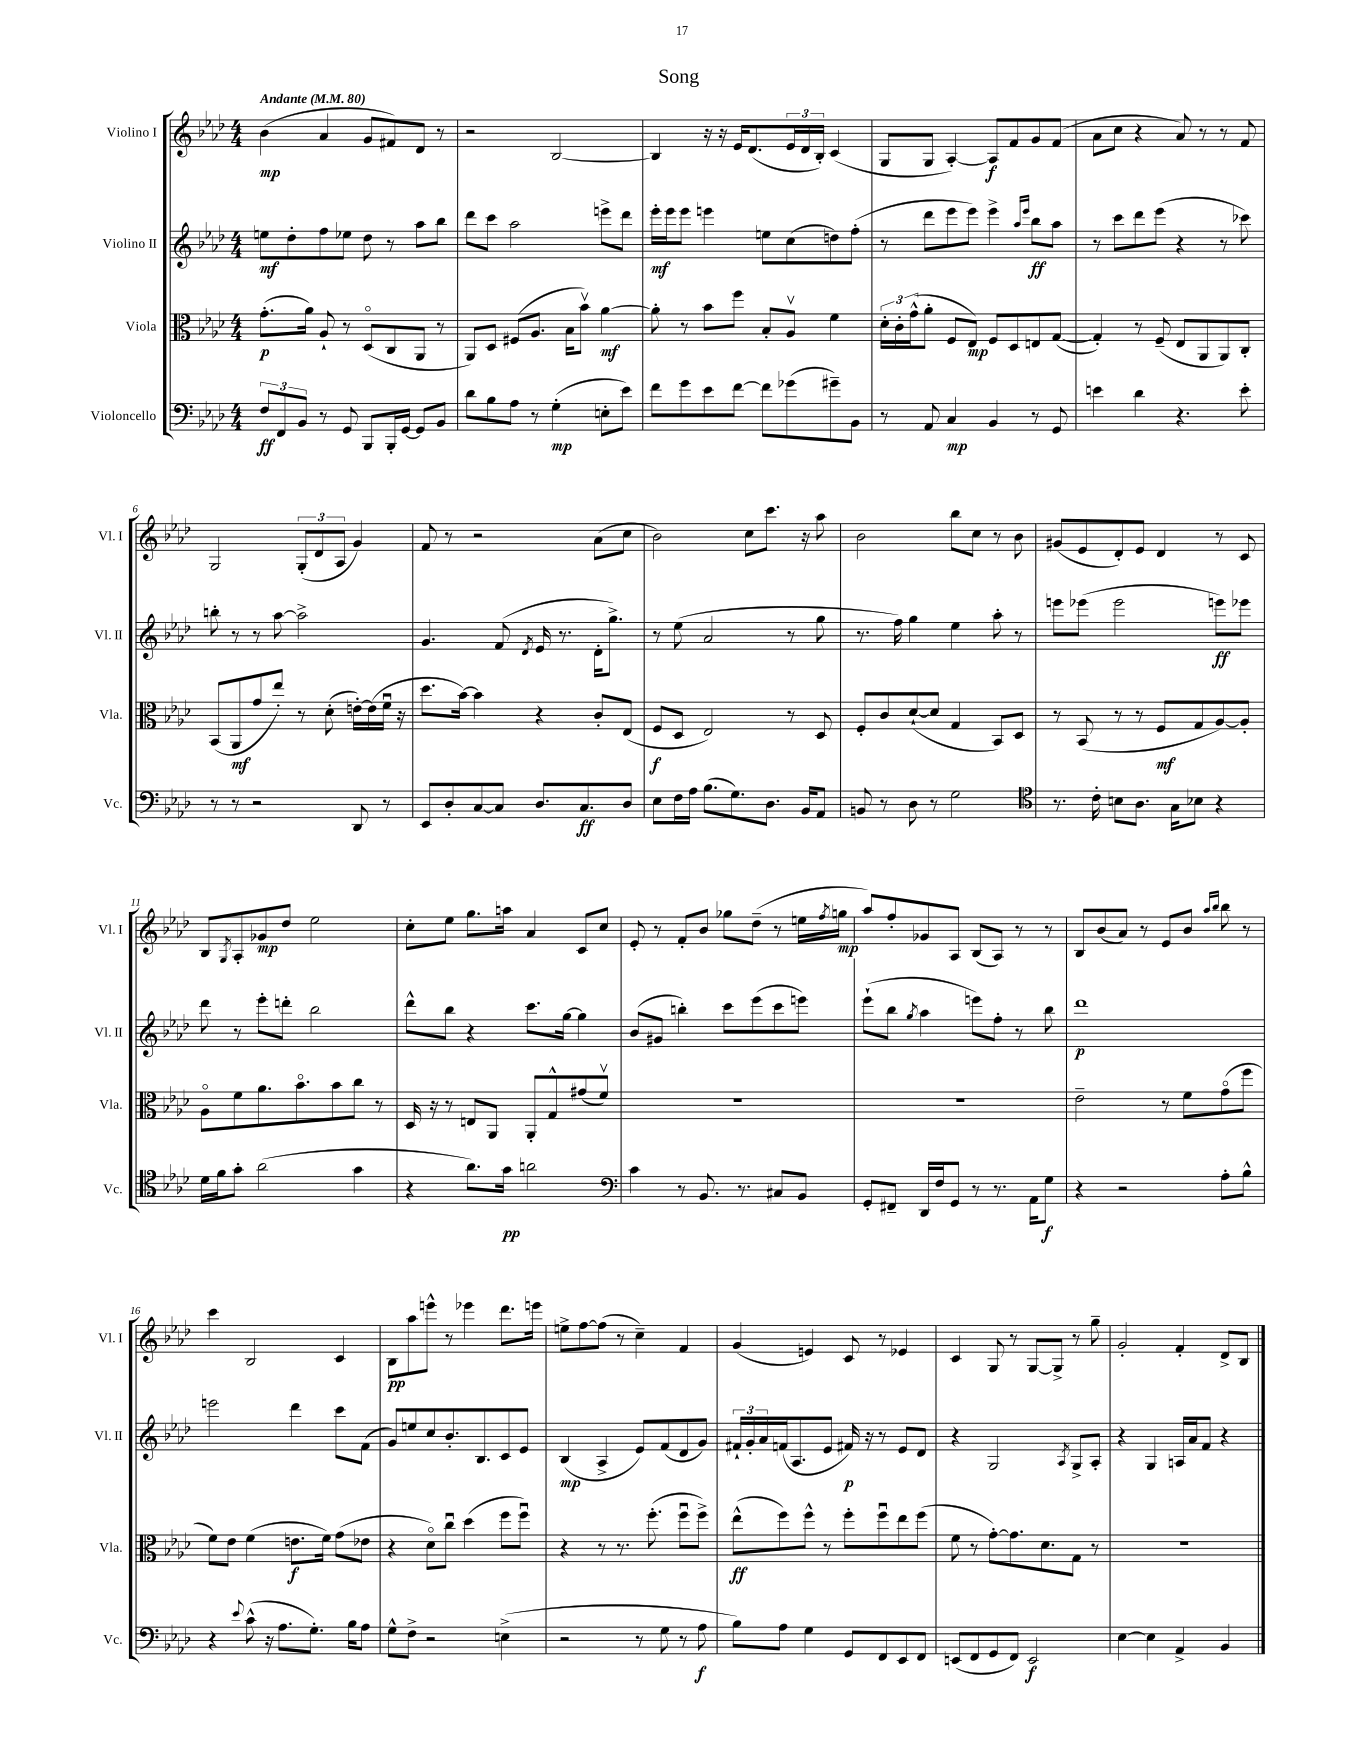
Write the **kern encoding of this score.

**kern	**dynam	**kern	**dynam	**kern	**dynam	**kern	**dynam
*part4	*part4	*part3	*part3	*part2	*part2	*part1	*part1
*staff4	*staff4	*staff3	*staff3	*staff2	*staff2	*staff1	*staff1
*I"Violoncello	*	*I"Viola	*	*I"Violino II	*	*I"Violino I	*
*I'Vc.	*	*I'Vla.	*	*I'Vl. II	*	*I'Vl. I	*
*clefF4	*	*clefC3	*	*clefG2	*	*clefG2	*
*k[b-e-a-d-]	*	*k[b-e-a-d-]	*	*k[b-e-a-d-]	*	*k[b-e-a-d-]	*
*M4/4	*	*M4/4	*	*M4/4	*	*M4/4	*
*MM80	*	*MM80	*	*MM80	*	*MM80	*
=1	=1	=1	=1	=1	=1	=1	=1
!	!	!	!	!	!	!LO:TX:a:B:t=Andante	!
12F/L	ff	(8.g'\L	p	8een\L	mf	(4b-\	mp
12FF/	.	.	.	.	.	.	.
.	.	.	.	8dd-'\	.	.	.
12BB-/J	.	.	.	.	.	.	.
.	.	16a-\Jk)	.	.	.	.	.
8r	.	8A-`/	.	8ff\	.	4a-/	.
8GG/	.	8r	.	8ee-X\J	.	.	.
8BBB-/L	.	(8D-/L	.	8dd-\	.	8g/L	.
16BBB-'/L	.	8C/	.	8r	.	8f#X/)	.
[16GG/JJ	.	.	.	.	.	.	.
8GG/L]	.	8AA-/J	.	8aa-\L	.	8d-/J	.
8BB-/J	.	8r	.	8bb-\J	.	8r	.
=2	=2	=2	=2	=2	=2	=2	=2
8d-\L	.	8AA-/L)	.	8ddd-\L	.	2r	.
8B-\	.	8D-/J	.	8ccc\J	.	.	.
8A-\J	.	(8F#X/L	.	2aa-\	.	.	.
8r	.	8.A-/J	.	.	.	.	.
(4G'\	mp	.	.	.	.	[2B-/	.
.	.	16B-\KL	.	.	.	.	.
.	.	8b-v\J)	.	.	.	.	.
8En'\L	.	[4a-\	mf	8eeen^\L	.	.	.
8e-\J)	.	.	.	8ddd-\J	.	.	.
=3	=3	=3	=3	=3	=3	=3	=3
8f\L	.	8a-'\]	.	16eee-'\LL	mf	4B-/]	.
.	.	.	.	16eee-\J	.	.	.
8g\	.	8r	.	8eee-\J	.	.	.
8e-\	.	8b-\L	.	4eeen\	.	16r	.
.	.	.	.	.	.	16r	.
[8f\J	.	8ff\J	.	.	.	16e-/KL	.
.	.	.	.	.	.	(8.d-/	.
8f\L]	.	8B-'/L	.	8een\L	.	.	.
(8g-X\	.	8A-v/J	.	(8cc\	.	24e-/L	.
.	.	.	.	.	.	24d-/	.
.	.	.	.	.	.	24B-'/JJ)	.
8g#X~\)	.	4f\	.	8ddn\)	.	(4c/	.
8BB-\J	.	.	.	(8ff'\J	.	.	.
=4	=4	=4	=4	=4	=4	=4	=4
8r	.	24d-'\LL	.	8r	.	8G/L	.
.	.	24c'\	.	.	.	.	.
.	.	(24g^^\J	.	.	.	.	.
8AA-/	.	8a-'\J	.	8ddd-\L	.	8G/J	.
4C/	mp	8F/L	.	8eee-\	.	[4A-'/)	.
.	.	8E-/J)	mp	8eee-\J)	.	.	.
4BB-/	.	8F/L	.	4eee-^\	.	8A-/L]	f
.	.	8D-/	.	.	.	8f/	.
.	.	.	.	16qqaa-/LL	.	.	.
.	.	.	.	16qqeee-/JJ	.	.	.
8r	.	8En/	.	8bb-\L	ff	8g/	.
8GG/	.	([8G/J	.	8aa-\J	.	(8f/J	.
=5	=5	=5	=5	=5	=5	=5	=5
4en\	.	4G'/])	.	8r	.	8a-\L	.
.	.	.	.	8ccc\L	.	8cc\J	.
4d-\	.	8r	.	8ddd-\	.	4r	.
.	.	(8F~/	.	(8eee-\J	.	.	.
4.r	.	8E-/L	.	4r	.	8a-/)	.
.	.	8AA-/	.	.	.	8r	.
.	.	8AA-/)	.	8r	.	8r	.
8e'\	.	8C'/J	.	8ccc-X\)	.	8f/	.
!!LO:LB:g=z
=6	=6	=6	=6	=6	=6	=6	=6
8r	.	(8BB-/L	.	8bbn'\	.	2G/	.
8r	.	8AA-/	mf	8r	.	.	.
2r	.	8g/	.	8r	.	.	.
.	.	8ee-'/J)	.	[8aa-\	.	.	.
.	.	8r	.	2aa-^\]	.	(12G'/L	.
.	.	.	.	.	.	12d-/	.
.	.	(8d-'\	.	.	.	.	.
.	.	.	.	.	.	12A-/J	.
8DD-/	.	[16en'\LL)	.	.	.	4g/)	.
.	.	(16e\]	.	.	.	.	.
8r	.	16fu\JJ	.	.	.	.	.
.	.	16r	.	.	.	.	.
=7	=7	=7	=7	=7	=7	=7	=7
8EE-/L	.	8.dd-\L	.	4.g/	.	8f/	.
8D-'/	.	.	.	.	.	8r	.
.	.	[16b-\Jk)	.	.	.	.	.
[8C/	.	4b-\]	.	.	.	2r	.
8C/J]	.	.	.	(8f/	.	.	.
.	.	.	.	8qd-/	.	.	.
8.D-/L	.	4r	.	16e-/	.	.	.
.	.	.	.	8.r	.	.	.
8.C/	ff	.	.	.	.	.	.
.	.	8c'/L	.	16d-'\KL	.	(8a-\L	.
.	.	.	.	8.gg^\J)	.	.	.
8D-/J	.	(8E-/J	.	.	.	8cc\J	.
=8	=8	=8	=8	=8	=8	=8	=8
8E-\L	.	8F/L	f	8r	.	2b-\)	.
16F\L	.	8D-/J	.	(8ee-\	.	.	.
16A-\JJ	.	.	.	.	.	.	.
(8.B-\L	.	2E-/)	.	2a-/	.	.	.
8.G\)	.	.	.	.	.	.	.
.	.	.	.	.	.	8cc\L	.
8.D-\J	.	.	.	.	.	8.ccc\J	.
.	.	8r	.	8r	.	.	.
16BB-/KL	.	.	.	.	.	16r	.
8AA-/J	.	8D-/	.	8gg\	.	8aa-\	.
=9	=9	=9	=9	=9	=9	=9	=9
8BBn/	.	8F'/L	.	8.r	.	2b-\	.
8r	.	8c/	.	.	.	.	.
.	.	.	.	16ff\)	.	.	.
8D-\	.	([8d-`/	.	4gg\	.	.	.
8r	.	8d-/J]	.	.	.	.	.
2G\	.	4G/	.	4ee-\	.	8bb-\L	.
.	.	.	.	.	.	8cc\J	.
.	.	8BB-/L)	.	8aa-'\	.	8r	.
.	.	8D-/J	.	8r	.	8b-\	.
=10	=10	=10	=10	=10	=10	=10	=10
*clefC4	*	*	*	*	*	*	*
8.r	.	8r	.	8eeen\L	.	(8g#X/L	.
.	.	(8BB-/	.	(8eee-X\J	.	8e-/	.
16c'\	.	.	.	.	.	.	.
8Bn\L	.	8r	.	2eee-\	.	8d-'/)	.
8.A-\J	.	8r	.	.	.	8e-/J	.
.	.	8F/L	mf	.	.	4d-/	.
16G\KL	.	.	.	.	.	.	.
8B-X\J	.	8G/	.	.	.	.	.
4r	.	[8A-/)	.	8eeen\L)	ff	8r	.
.	.	8A-'/J]	.	8eee-X\J	.	8c/	.
!!LO:LB:g=z
=11	=11	=11	=11	=11	=11	=11	=11
16d-\LL	.	8A-\L	.	8ddd-\	.	8B-/L	.
16f\J	.	.	.	.	.	.	.
.	.	.	.	.	.	8qG/	.
8g'\J	.	8f\	.	8r	.	8A-'/	.
(2a-\	.	8.a-\	.	8eee-'\L	.	8g-X/	mp
.	.	.	.	8dddn'\J	.	8dd-/J	.
.	.	8.b-\	.	.	.	.	.
.	.	.	.	2bb-\	.	2ee-\	.
.	.	8b-\	.	.	.	.	.
4g\	.	8cc\J	.	.	.	.	.
.	.	8r	.	.	.	.	.
=12	=12	=12	=12	=12	=12	=12	=12
4r	.	16D-/	.	8ddd-^^\L	.	8cc'\L	.
.	.	16r	.	.	.	.	.
.	.	8r	.	8bb-\J	.	8ee-\J	.
8.a-\L)	.	8En/L	.	4r	.	8.gg\L	.
.	.	8AA-/J	.	.	.	.	.
16g\Jk	pp	.	.	.	.	16aan\Jk	.
2an\	.	8AA-'/L	.	8.ccc\L	.	4a-/	.
.	.	8G^^/	.	.	.	.	.
.	.	.	.	[16gg\Jk	.	.	.
.	.	(8g#X/	.	4gg\]	.	8c/L	.
.	.	8fv/J)	.	.	.	8cc/J	.
=13	=13	=13	=13	=13	=13	=13	=13
*clefF4	*	*	*	*	*	*	*
4c\	.	1r	.	(8b-/L	.	8e-'/	.
.	.	.	.	8g#X/J	.	8r	.
8r	.	.	.	4bbn'\)	.	8f'/L	.
8.BB-/	.	.	.	.	.	8b-/J	.
.	.	.	.	8ccc\L	.	8gg-X\L	.
8.r	.	.	.	.	.	.	.
.	.	.	.	(8eee-\	.	(8dd-~\J	.
8C#X/L	.	.	.	8ccc\	.	8r	.
8BB-/J	.	.	.	8eeen\J)	.	16een\LL	.
.	.	.	.	.	.	8qff/	.
.	.	.	.	.	.	16ggn\JJ	mp
=14	=14	=14	=14	=14	=14	=14	=14
8GG'/L	.	1r	.	(8eee-`\L	.	8aa-/L)	.
8FF#X~/J	.	.	.	8bb-\J	.	8ff'/	.
.	.	.	.	8qgg/	.	.	.
16DD-/LL	.	.	.	4aa-\	.	8g-X/	.
16F/J	.	.	.	.	.	.	.
8GG/J	.	.	.	.	.	8A-/J	.
8r	.	.	.	8eeen\L)	.	(8B-/L	.
8.r	.	.	.	8ff'\J	.	8A-/J)	.
.	.	.	.	8r	.	8r	.
16AA-\KL	.	.	.	.	.	.	.
8G\J	f	.	.	8bb-\	.	8r	.
=15	=15	=15	=15	=15	=15	=15	=15
4r	.	2e-~\	.	1ddd-	p	8B-/L	.
.	.	.	.	.	.	(8b-/	.
2r	.	.	.	.	.	8a-/J)	.
.	.	.	.	.	.	8r	.
.	.	8r	.	.	.	8e-/L	.
.	.	8f\L	.	.	.	8b-/J	.
.	.	.	.	.	.	16qqaa-/LL	.
.	.	.	.	.	.	16qqbb-/JJ	.
8A-'\L	.	(8g\	.	.	.	8bb-\	.
8B-^^\J	.	8ff\J	.	.	.	8r	.
!!LO:LB:g=z
=16	=16	=16	=16	=16	=16	=16	=16
4r	.	8f\L)	.	2eeen\	.	4ccc\	.
.	.	8e-\J	.	.	.	.	.
8qqe-/	.	.	.	.	.	.	.
(8c^^\	.	(4f\	.	.	.	2B-/	.
16r	.	.	.	.	.	.	.
8.A-\L	.	.	.	.	.	.	.
.	.	8.en\L	f	4ddd-\	.	.	.
8.G'\J)	.	.	.	.	.	.	.
.	.	16f\Jk)	.	.	.	.	.
.	.	(8g\L	.	8ccc\L	.	4c/	.
16B-\KL	.	.	.	.	.	.	.
8A-\J	.	8e-X\J	.	(8f\J	.	.	.
=17	=17	=17	=17	=17	=17	=17	=17
8G^^\L	.	4r	.	8g/L)	.	8B-\L	pp
8F^\J	.	.	.	8een/	.	8aa-\	.
2r	.	8d-\L)	.	8cc/	.	8eeen^^\J	.
.	.	8ccu\J	.	8.b-'/	.	8r	.
.	.	(4dd-\	.	.	.	4eee-X\	.
.	.	.	.	8.B-/	.	.	.
(4En^\	.	8ff\L	.	8c/	.	8.ddd-\L	.
.	.	8ffu\J)	.	8e-/J	.	.	.
.	.	.	.	.	.	16eeen\Jk	.
=18	=18	=18	=18	=18	=18	=18	=18
2r	.	4r	.	(4B-/	mp	8een^\L	.
.	.	.	.	.	.	[8ff\	.
.	.	8r	.	4A-^/	.	(8ff\J]	.
.	.	8.r	.	.	.	8r	.
8r	.	.	.	8e-/L)	.	4cc~\)	.
.	.	(8.ff'\	.	.	.	.	.
8G\	.	.	.	(8f/	.	.	.
8r	.	8ffu\L	.	8d-/	.	4f/	.
8A-\	f	8ff^\J)	.	8g/J)	.	.	.
=19	=19	=19	=19	=19	=19	=19	=19
8B-\L)	.	(8ee-^^\L	ff	24f#X`/LL	.	(4g/	.
.	.	.	.	24g'/	.	.	.
.	.	.	.	24a-/	.	.	.
8A-\J	.	8ff\)	.	(16fn/J	.	.	.
.	.	.	.	8.A-/	.	.	.
4G\	.	8ff^^\J	.	.	.	4en/)	.
.	.	8r	.	8e-/J	.	.	.
8GG/L	.	8ff'\L	.	16f#X/)	p	8c/	.
.	.	.	.	16r	.	.	.
8FF/	.	8ffu\	.	8r	.	8r	.
8EE-/	.	8ee-\	.	8e-/L	.	4e-X/	.
8FF/J	.	(8ff\J	.	8d-/J	.	.	.
=20	=20	=20	=20	=20	=20	=20	=20
(8EEn/L	.	8f\	.	4r	.	4c/	.
8FF/	.	8r	.	.	.	.	.
8GG/	.	[8g'\L)	.	2G/	.	8G/	.
8FF/J)	.	8.g\]	.	.	.	8r	.
2EE/	f	.	.	.	.	[8G/L	.
.	.	8.d-\	.	.	.	.	.
.	.	.	.	.	.	8G^/J]	.
.	.	.	.	8qA-/	.	.	.
.	.	8G\J	.	8G^/L	.	8r	.
.	.	8r	.	8A-'/J	.	8gg~\	.
=21	=21	=21	=21	=21	=21	=21	=21
[4E-\	.	1r	.	4r	.	2g'/	.
4E-\]	.	.	.	4G/	.	.	.
4AA-^/	.	.	.	16An/LL	.	4f'/	.
.	.	.	.	16a-/J	.	.	.
.	.	.	.	8f/J	.	.	.
4BB-/	.	.	.	4r	.	8d-^/L	.
.	.	.	.	.	.	8B-/J	.
==	==	==	==	==	==	==	==
*-	*-	*-	*-	*-	*-	*-	*-
